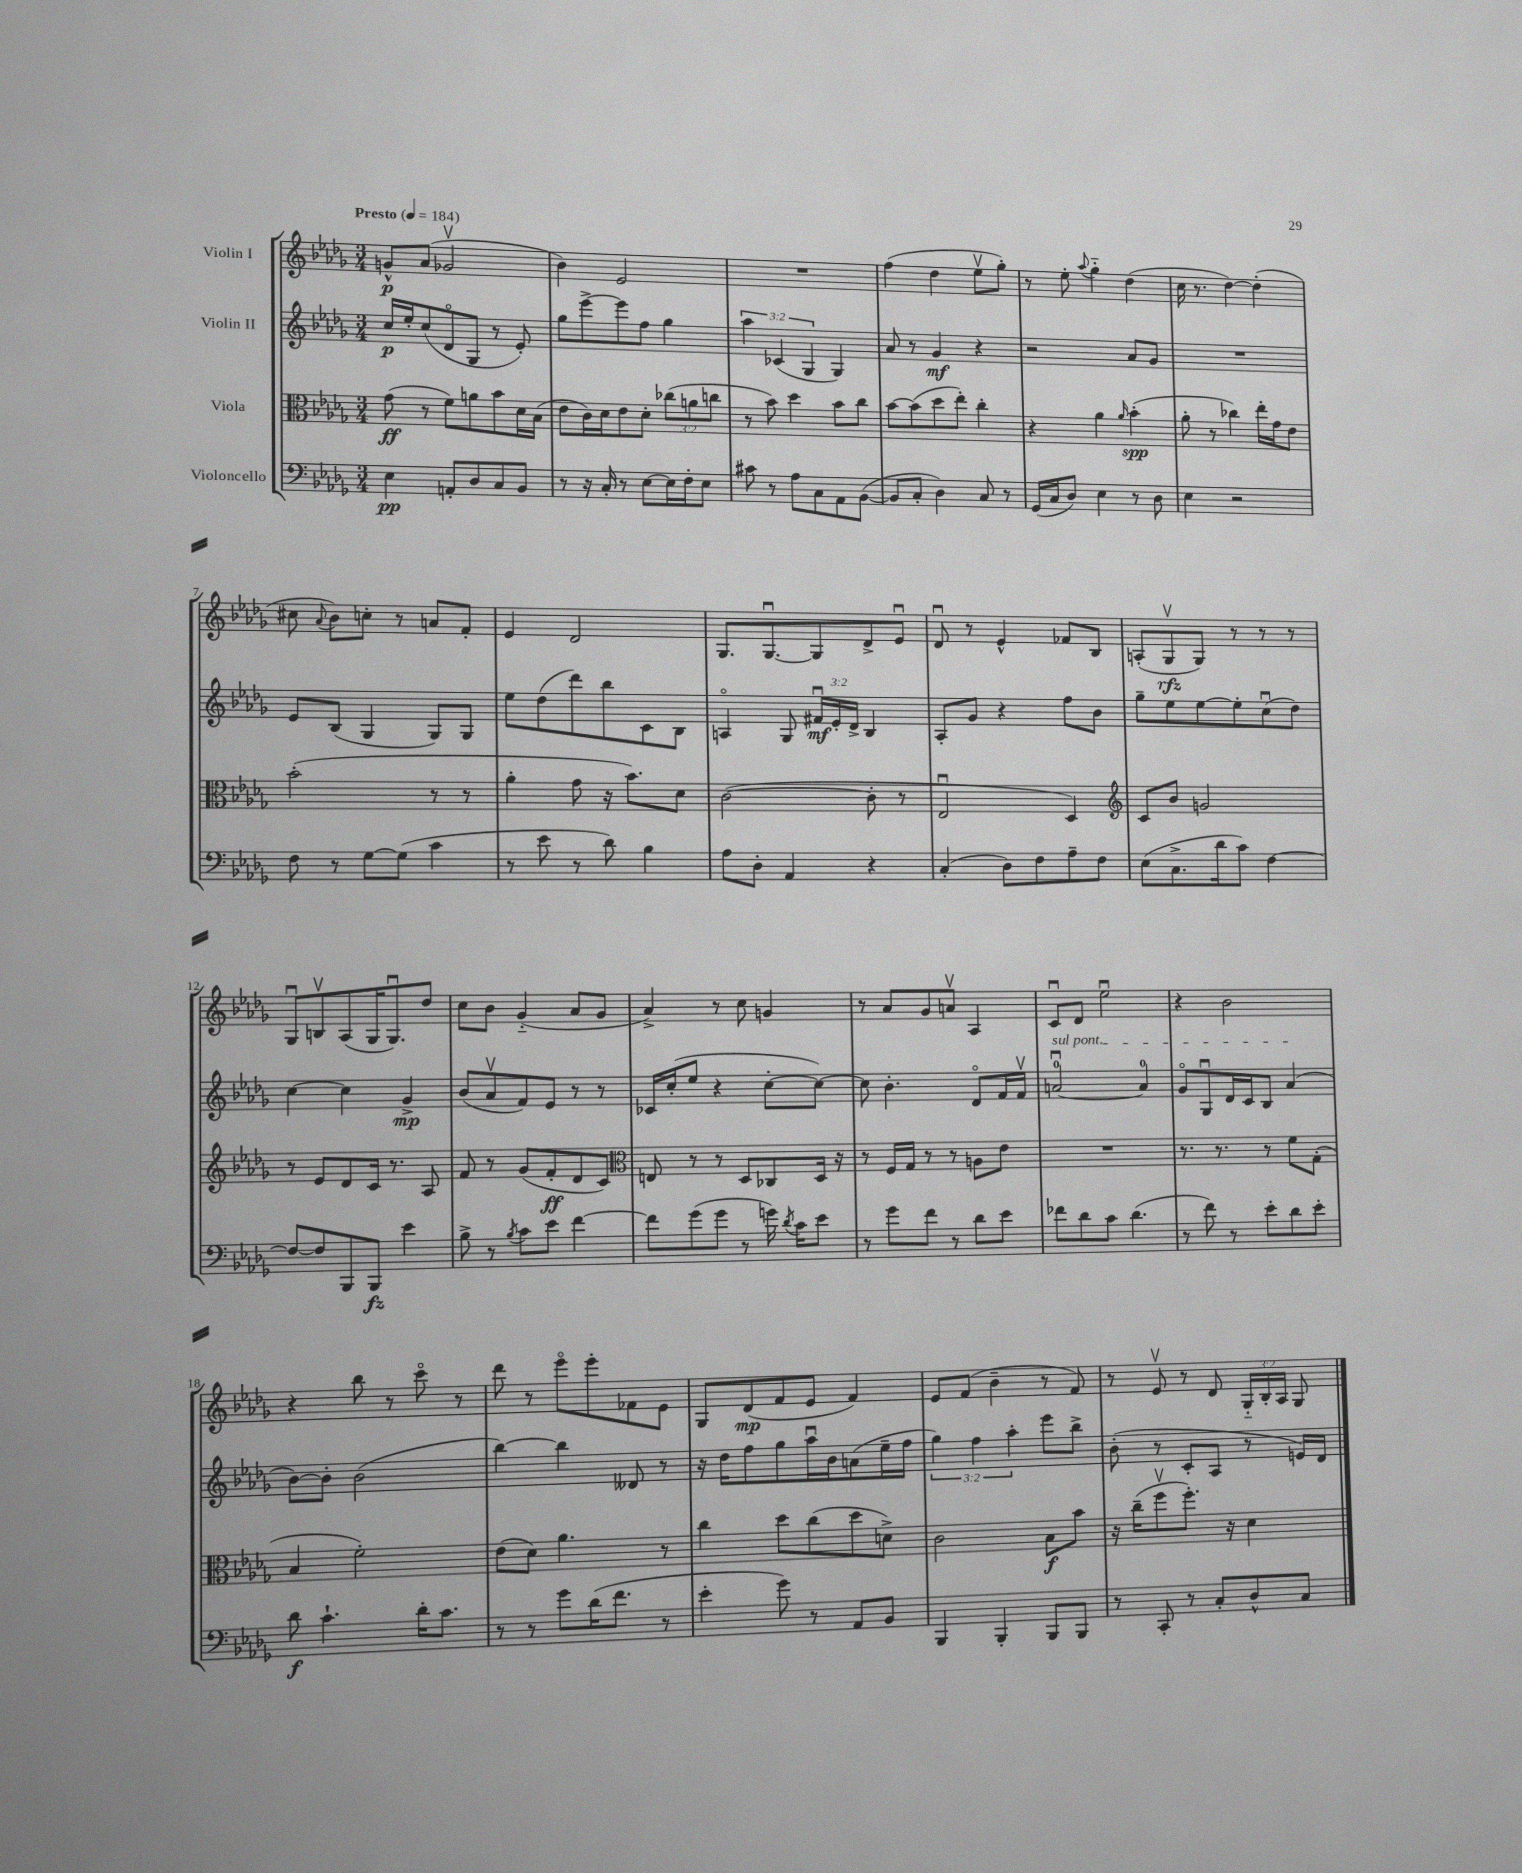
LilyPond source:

<<
\new StaffGroup <<
\new Staff = "s0" \with { instrumentName = "Violin I" } {
    \clef treble \key des \major \numericTimeSignature \time 3/4 \override Staff.TupletNumber.text = #tuplet-number::calc-fraction-text \tempo "Presto" 4 = 184
    \autoBeamOff g'8[-^\p aes'8]( ges'2\upbow |
    bes'4) ees'2 |
    R2. |
    f''4( des''4 ees''8[\upbow ges''8]-.) |
    r8 ees''8-. \appoggiatura { aes''8 } ges''4-_ des''4( |
    c''16 r8. des''4~) des''4-.( |
    cis''8 \appoggiatura { aes'8 } bes'8[) c''8]-. r8 a'8[ f'8]-. |
    ees'4 des'2 |
    ges8.[ ges8.~\downbow ges8 des'8-> ees'8]\downbow |
    des'8\downbow r8 ees'4-^ fes'8[ bes8] |
    a8[-.( ges8\upbow\rfz ges8]) r8 r8 r8 |
    ges8[\downbow b8\upbow aes8( ges16 ges8.\downbow) des''8] |
    c''8[ bes'8] ges'4-_( aes'8[ ges'8] |
    aes'4->) r8 c''8 g'4 |
    r8 aes'8[ ges'8 a'8]\upbow aes4 |
    c'8[\downbow des'8] ees''2\downbow |
    r4 bes'2 |
    r4 bes''8 r8 c'''8\flageolet r8 |
    des'''8 r8 ees'''8[\flageolet ees'''8-. fes'8 ees'8] |
    ges8[ des'8\mp( f'8 ees'8] f'4) |
    ees'8[ f'8]( bes'4-- r8 f'8) |
    r8 ees'8\upbow r8 des'8 \tuplet 3/2 { ges16[-_ bes16-. aes16] } ges8 \bar "|." |
}
\new Staff = "s1" \with { instrumentName = "Violin II" } {
    \clef treble \key des \major \numericTimeSignature \time 3/4 \override Staff.TupletNumber.text = #tuplet-number::calc-fraction-text
    \autoBeamOff c''16[\p ees''16-. c''8( des'8\flageolet ges8] r8 ees'8-.) |
    ges''8[ ees'''8~-> ees'''8 f''8] ges''4 |
    \tuplet 3/2 { aes''4 ces'4( ges4 } ges4) |
    aes'8 r8 ges'4\mf r4 |
    r2 aes'8[ ges'8] |
    R2. |
    ees'8[ bes8]( ges4 ges8[) ges8] |
    ees''8[ des''8( des'''8) bes''8 c'8 bes8] |
    a4\flageolet ges8 \tuplet 3/2 { fis'16[\downbow\mf ees'16-. des'16]-> } bes4 |
    aes8[-. ges'8] r4 f''8[ bes'8] |
    ges''8[-- ees''8 ees''8~ ees''8-. c''8\downbow( des''8]) |
    c''4~ c''4 ges'4->\mp |
    bes'8[( aes'8\upbow f'8) ees'8] r8 r8 |
    ces'16[ c''16-.( ees''8] r4 c''8[~-. c''8]~) |
    c''8 bes'4.-. des'8[\flageolet f'16 f'16]\upbow |
    \once \override TextSpanner.bound-details.left.text = \markup { \italic "sul pont." } a'2-0~\downbow\startTextSpan a'4-0 |
    ges'8[\flageolet ges8\downbow des'16 c'16 bes8] aes'4\stopTextSpan( |
    bes'8[~) bes'8]-. bes'2( |
    bes''4~) bes''4 deses'8 r8 |
    r16 des''16[ f''8 ges''8 aes''16\downbow bes'16 a'8( ees''16-- f''16] |
    \tuplet 3/2 { ges''4) f''4 aes''4-. } ees'''8[ bes''8]-> |
    bes'8-.( r8 c'8[-. aes8] r8 e'16[) des'16] \bar "|." |
}
\new Staff = "s2" \with { instrumentName = "Viola" } {
    \clef alto \key des \major \numericTimeSignature \time 3/4 \override Staff.TupletNumber.text = #tuplet-number::calc-fraction-text
    \autoBeamOff ges'8\ff( r8 f'8[) a'8 bes'8 des'16 bes16]( |
    ees'8[ c'16) des'16 ees'8 des'8]-. \tuplet 3/2 { ces''8[( a'8 c''8] } |
    r8 bes'8) des''4 bes'8[ c''8] |
    bes'8[~ bes'8( des''8 ees''8]-.) c''4-. |
    r4 aes'4 \grace { aes'16 } bes'4-.\spp( |
    aes'8-. r8 ces''4) ees''16[-. ges'16 ees'8] |
    bes'2-.( r8 r8 |
    aes'4-. ges'8 r16 bes'8.[) des'8] |
    c'2~( c'8-. r8 |
    ees2\downbow des4) |
    \clef treble c'8[ bes'8] g'2 |
    r8 ees'8[ des'8 c'16] r8. aes8 |
    f'8 r8 ges'8[( f'8-.\ff des'8 c'8]) |
    \clef alto e8 r8 r8 des8[ ces8 des16] r16 |
    r8 f16[ ges16] r8 r8 a8[ ees'8] |
    R2. |
    r8. r8. r8 f'8[ ges8]-.( |
    bes4 f'2-.) |
    ees'8[( des'8]) aes'4. r8 |
    c''4 des''8[ c''8( des''8 d'8]->) |
    c'2 bes8[\f bes'8] |
    r16 c''16[--( f''8\upbow f''8.]-.) r16 des'4 \bar "|." |
}
\new Staff = "s3" \with { instrumentName = "Violoncello" } {
    \clef bass \key des \major \numericTimeSignature \time 3/4
    \autoBeamOff ees4\pp a,8[-. des8 c8 bes,8] |
    r8 r16 c16-. r8 ees8[~ ees16 f16-. ees8] |
    cis'8 r8 aes8[ c8 aes,8 bes,8]~( |
    bes,8[ c8]-. des4) c8 r8 |
    ges,16[( c16 des8]) ees4 r8 des8 |
    ees4 r2 |
    f8 r8 ges8[~ ges8]( c'4 |
    r8 ees'8 r8 des'8) bes4 |
    aes8[ des8]-. aes,4 r4 |
    c4-.( des8[) f8 aes8-- f8] |
    ees8[( c8.-> des'16 c'8]) f4~ |
    f8[~ f8 bes,,8 bes,,8]\fz ees'4 |
    bes8-> r8 \acciaccatura { bes8 } c'8[ ees'8] f'4~ |
    f'8[ ges'8( ges'8] r8 g'16) \acciaccatura { des'8 } c'16[ ees'8] |
    r8 ges'8[ f'8] r8 des'8[ ees'8] |
    fes'8[ des'8 c'8] des'4.( |
    r8 f'8) r8 ees'8[-. des'8 ees'8]-. |
    des'8\f c'4.-! des'16[-. c'8.] |
    r8 r8 ges'8[ des'16( f'8.] r8 |
    ees'4-. ges'8) r8 aes,8[ bes,8] |
    bes,,4 bes,,4-. bes,,8[ bes,,8] |
    r8 c,8-. r8 c8[-. des8-^ c8] \bar "|." |
}
>>
>>
